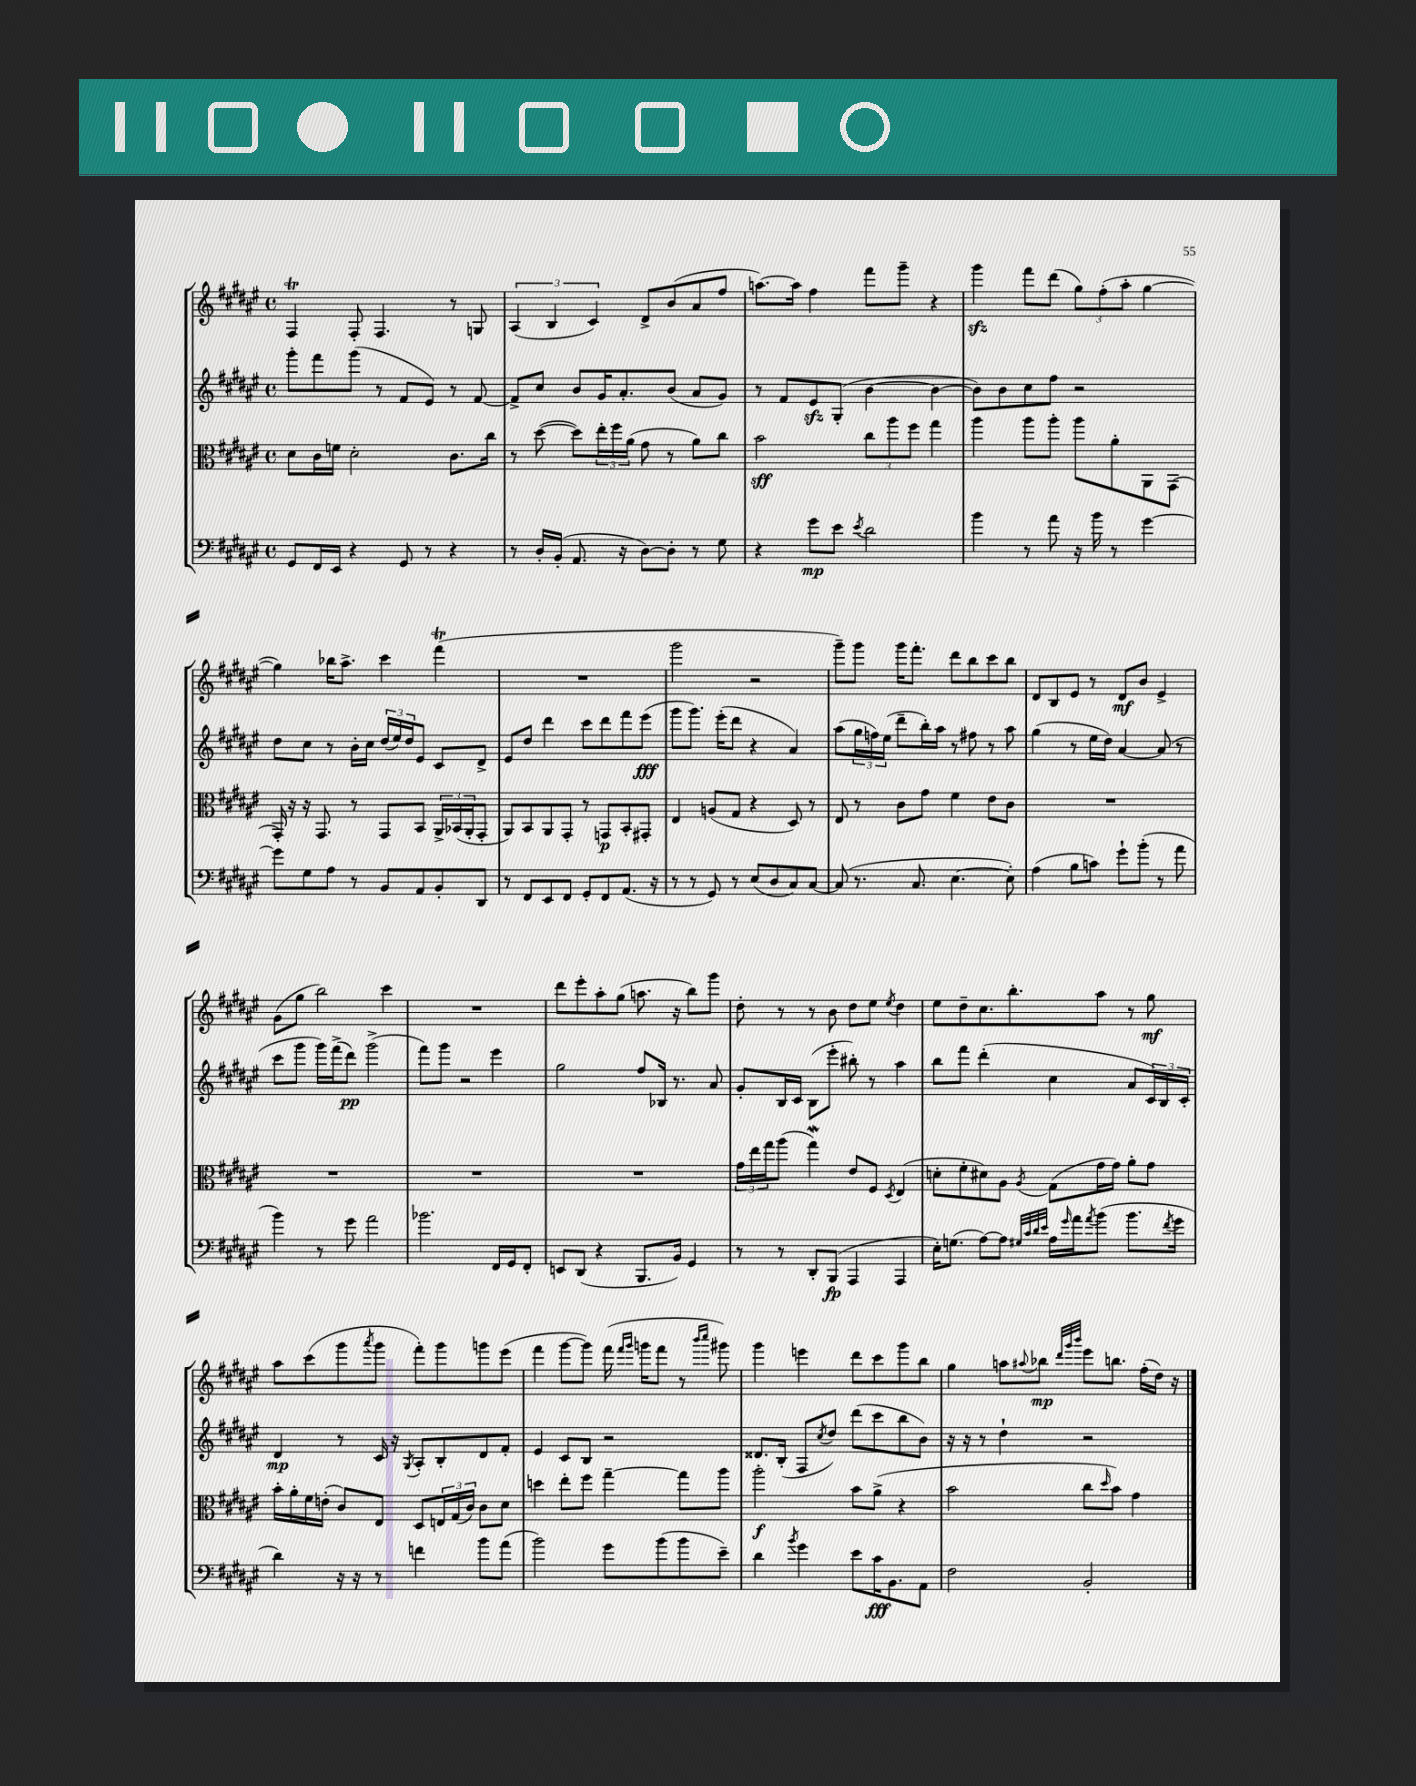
<<
\new StaffGroup <<
\new Staff = "s0" {
    \clef treble \key fis \major \defaultTimeSignature \time 4/4
    fis4\trill fis8-. fis4. r8 g8 |
    \tuplet 3/2 { ais4( b4 cis'4) } dis'8-> b'8( ais'8 fis''8 |
    a''8.~) a''16 fis''4 fis'''8 gis'''8-- r4 |
    gis'''4\sfz fis'''8 dis'''8( \tuplet 3/2 { gis''8) fis''8-.( ais''8-. } gis''4~ |
    gis''4) bes''16 ais''8.-> cis'''4 fis'''4\trill( |
    R1 |
    gis'''2 r2 |
    gis'''8--) gis'''8 gis'''16 fis'''8.-. dis'''8 b''8 cis'''8 b''8 |
    dis'8 b8 eis'8 r8 dis'8\mf b'8 eis'4-> |
    gis'8( gis''8 b''2) cis'''4 |
    R1 |
    dis'''8 eis'''8-. ais''8-. gis''8( a''8. r16 b''8) gis'''8 |
    dis''8-. r8 r8 b'8 dis''8 eis''8 \acciaccatura { eis''8 } dis''4 |
    eis''8 dis''8-- cis''8. b''8.-. ais''8 r8 gis''8\mf |
    ais''8 cis'''8( gis'''8 \acciaccatura { ais'''8 } gis'''8 fis'''8-.) gis'''8 g'''8 eis'''8( |
    fis'''4 gis'''8~ gis'''8) fis'''16( \grace { fis'''16 gis'''16 } g'''16 fis'''8 r8 \grace { b'''16 cis''''16 } gis'''8) |
    gis'''4 e'''4 dis'''8 cis'''8 gis'''8 b''8 |
    gis''4 a''8 \appoggiatura { ais''8 } bes''8\mp \grace { dis'''32 gis'''32 b'''32 } eis'''8 b''8. fis''16-.( dis''16) r16 \bar "|." |
}
\new Staff = "s1" {
    \clef treble \key fis \major \defaultTimeSignature \time 4/4
    gis'''8-. fis'''8 gis'''8( r8 fis'8 eis'8) r8 fis'8~ |
    fis'8-> cis''8 b'8 gis'16 ais'8.-. b'8( ais'8 gis'8) |
    r8 fis'8 eis'8\sfz gis8-.( b'4~ b'4~ |
    b'8) b'8 cis''8 fis''8 r2 |
    dis''8 cis''8 r8 b'16-. cis''16 \tuplet 3/2 { dis''16( eis''16) dis''16 } eis'8 cis'8 dis'8-> |
    eis'8 dis''8 dis'''4 cis'''8 dis'''8 fis'''8 eis'''8\fff( |
    gis'''8 gis'''8.) eis'''16-.( dis'''8 r4 ais'4) |
    ais''8( \tuplet 3/2 { gis''16 f''16) eis''16( } dis'''8-- b''16-.) ais''16 r8 fis''8 r8 ais''8 |
    gis''4( r8 eis''16 dis''16) ais'4~ ais'8( r8 |
    cis'''8 gis'''8 gis'''16) fis'''16->( dis'''8\pp) gis'''2->( |
    fis'''8) gis'''8 r2 eis'''4 |
    gis''2 fis''8 bes16 r8. ais'8 |
    gis'8-. b16 cis'16 b8( eis'''8-. bis''8-.) r8 ais''4 |
    b''8 fis'''8 dis'''4-.( cis''4 ais'8 \tuplet 3/2 { cis'16) b16 cis'16-. } |
    dis'4\mp r8 cis'16 r16 \acciaccatura { gis8 } ais8-. b8-. dis'8 fis'8-. |
    eis'4 cis'8 b8 r2 |
    disis'8. b16-.( fis8 \acciaccatura { cis''8 } dis''8) dis'''8( cis'''8 b''8 b'8) |
    r16 r16 r8 dis''4-! r2 \bar "|." |
}
\new Staff = "s2" {
    \clef alto \key fis \major \defaultTimeSignature \time 4/4
    dis'8 cis'16 f'16 dis'2-. cis'8. cis''16 |
    r8 dis''8~( dis''8) \tuplet 3/2 { eis''16-. fis''16 ais'16( } gis'8 r8 ais'8) cis''8 |
    b'2\sff \tuplet 3/2 { cis''8 ais''8 fis''8 } gis''4 |
    ais''4 ais''8 ais''8-. ais''8 ais'8-. ais,8 gis,8( |
    gis,16-.) r16 r16 gis,8. r8 gis,8 b,8 \tuplet 3/2 { ais,16-> bes,16( ais,16-. } gis,8-. |
    ais,8) b,8 ais,8 gis,8-. r8 g,8\p b,8-. gis,8-. |
    eis4 a8( gis8 r4 dis8) r8 |
    eis8 r8 cis'8 gis'8 fis'4 eis'8 cis'8 |
    R1 |
    R1 |
    R1 |
    R1 |
    \tuplet 3/2 { gis'16 eis''16 gis''16 } ais''8( gis''4\mordent) eis'8 fis8 \acciaccatura { dis8 } eis4( |
    d'8-. fis'8-. dis'8) ais8 \acciaccatura { ais8 } gis8( gis'16 gis'16) ais'8-. gis'8 |
    b'16-. ais'16-. fis'16 e'16-.( cis'8) eis8 dis8 \tuplet 3/2 { e16 gis16( cis'16) } cis'8 dis'8 |
    d''4 eis''8-. fis''8 gis''4~-- gis''8 ais''8 |
    ais''2-.\f b'8 ais'8->( r4 |
    b'2 cis''8 \grace { dis''16 } b'8) gis'4 \bar "|." |
}
\new Staff = "s3" {
    \clef bass \key fis \major \defaultTimeSignature \time 4/4
    gis,8 fis,16 eis,16 r4 gis,8 r8 r4 |
    r8 dis16-. b,16-.( ais,8. r16 dis8~) dis8-. r8 gis8 |
    r4 gis'8\mp eis'8 \acciaccatura { eis'8 } dis'2 |
    b'4 r8 ais'8 r16 b'16 r8 gis'4~ |
    gis'8 gis8 ais8 r8 b,8 ais,8 b,8-. dis,8 |
    r8 fis,8 eis,8 fis,8 gis,8-. fis,8 ais,8.( r16 |
    r8 r8 gis,8) r8 eis8( dis8 cis8) cis8~ |
    cis8( r8. cis8. eis4.~ eis8-.) |
    ais4( b8 c'8) gis'8-! b'8-.( r8 ais'8 |
    b'4) r8 gis'8 ais'2 |
    bes'2. fis,16 gis,16 fis,8-. |
    e,8 dis,8( r4 b,,8. b,16) gis,4 |
    r8 r8 dis,8-. b,,8\fp( ais,,4 ais,,4 |
    eis16-.) g8.( ais8~) ais8 \grace { gis32 cis'32 dis'32 eis'32 } ais16 \grace { gis'16 } ais'16 \acciaccatura { ais'8 } b'8( b'8. \acciaccatura { fis'8 } gis'16 |
    dis'4) r16 r16 r8 f'4 b'8 ais'8( |
    b'2) gis'8 b'8( b'8 eis'8--) |
    dis'4 \acciaccatura { b'8 } gis'4 eis'8 cis'16\fff b,8. ais,8 |
    fis2 b,2-. \bar "|." |
}
>>
>>
\layout { \context { \Score \remove "Bar_number_engraver" } }
